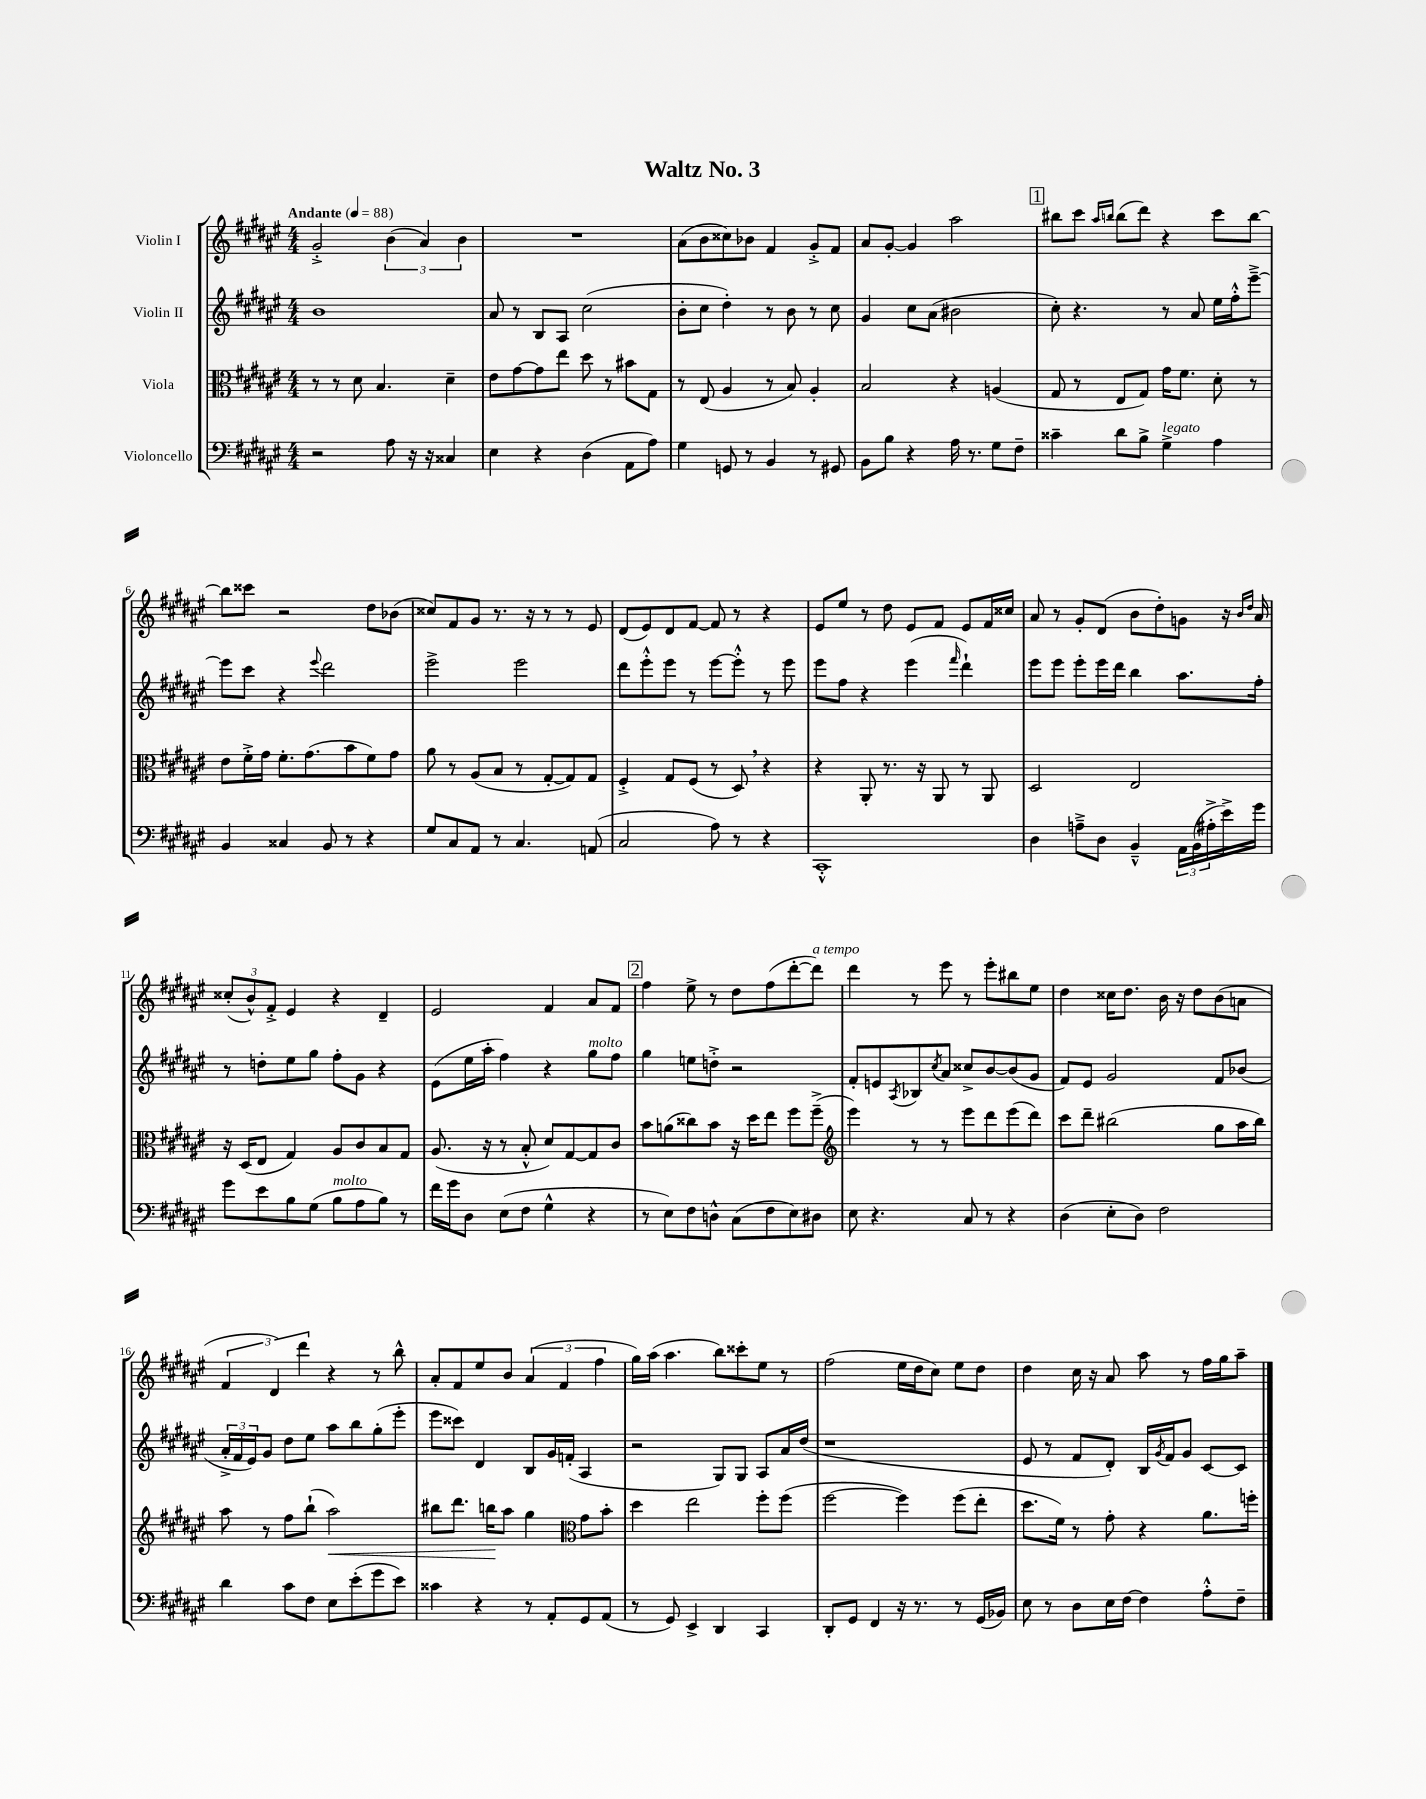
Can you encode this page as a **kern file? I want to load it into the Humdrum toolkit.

**kern	**kern	**kern	**kern
*staff4	*staff3	*staff2	*staff1
*clefF4	*clefC3	*clefG2	*clefG2
*k[f#c#g#d#a#e#]	*k[f#c#g#d#a#e#]	*k[f#c#g#d#a#e#]	*k[f#c#g#d#a#e#]
*M4/4	*M4/4	*M4/4	*M4/4
*MM88	*MM88	*MM88	*MM88
2r	8r	1b	2g#'^
.	8r	.	.
.	8d#	.	.
.	4.B	.	.
8A#	.	.	(6b
16r	.	.	.
.	.	.	6a#)
16r	.	.	.
4C##	4d#~	.	.
.	.	.	6b
=	=	=	=
4E#	8e#	8a#	1r
.	[8g#	8r	.
4r	8g#]	8B	.
.	8ee#	8A#	.
(4D#	8dd#	(2cc#	.
.	8r	.	.
8AA#	8b#	.	.
8A#)	8G#	.	.
=	=	=	=
4G#	8r	8b'	(8a#
.	(8E#	8cc#	8b
8GG	4A#	4dd#')	8cc##)
8r	.	.	8b-
4BB	8r	8r	4f#
.	8B)	8b	.
8r	4A#'	8r	8g#'^
8GG#	.	8cc#	8f#
=	=	=	=
8BB	2B	4g#	8a#
8B	.	.	[8g#'
4r	.	8cc#	4g#]
.	.	(8a#	.
16A#	4r	2b#	2aa#
8.r	.	.	.
8G#	(4A	.	.
8F#~	.	.	.
=	=	=	=
4c##~	8G#	8cc#')	8bb#
.	8r	4.r	8ccc#
.	.	.	16qqaa#
.	.	.	16qqbb
8d#	8E#	.	(8bb
8B^	8G#)	.	8ddd#)
4G#^	16g#	8r	4r
.	8.f#	.	.
.	.	8a#	.
4A#	8d#'	16ee#	8ccc#
.	.	16ff#'^^	.
.	8r	[8eee#~^	[8bb
=	=	=	=
4BB	8e#	8eee#]	8bb]
.	16f#'^	8ccc#	8ccc##
.	16g#	.	.
4C##	8.f#'	4r	2r
.	(8.g#	.	.
.	.	8qqeee#	.
8BB	.	2ddd#	.
8r	8b	.	.
4r	8f#)	.	8dd#
.	8g#	.	(8b-
=	=	=	=
8G#	8a#	2eee#^	8cc##)
8C#	8r	.	8f#
8AA#	(8A#	.	8g#
8r	8B	.	8.r
4.C#	8r	2eee#	.
.	.	.	16r
.	[8G#'	.	8r
.	8G#])	.	8r
(8AA	8G#	.	8e#
=	=	=	=
2C#	4F#'^	8ddd#	(8d#
.	.	8eee#'^^	8e#)
.	8G#	8eee#	8d#
.	(8F#	8r	[8f#
8A#)	8r	[8eee#	8f#]
8r	8D#)	8eee#'^^]	8r
4r	4r	8r	4r
.	.	8eee#	.
=	=	=	=
1CC#'^^	4r	8eee#	8e#
.	.	8ff#	8ee#
.	8AA#'	4r	8r
.	8.r	.	8dd#
.	.	(4eee#	8e#
.	16r	.	.
.	8AA#	.	8f#
.	.	16qqfff#	.
.	8r	4ddd#`)	8e#
.	8AA#	.	16f#
.	.	.	16cc##
=	=	=	=
4D#	2D#	8eee#	8a#
.	.	8eee#	8r
8A~^	.	8eee#'	8g#'
8D#	.	16eee#	(8d#
.	.	16ddd#	.
4BB~^^	2E#	4bb	8b
.	.	.	8dd#')
24AA#	.	8.aa#	8g
(24BB	.	.	.
24A#'^	.	.	.
16e#^)	.	.	16r
.	.	.	16qqb
.	.	.	16qqdd#
16g#	.	16ff#'	16a#
=	=	=	=
8g#	16r	8r	(12cc##'
.	(16D#	.	.
.	.	.	12b^^)
8e#	8E#	8dd'	.
.	.	.	12f#'^
8B	4G#)	8ee#	4e#
(8G#	.	8gg#	.
8B	8A#	8ff#'	4r
8A#	8c#	8g#	.
8B)	8B	4r	4d#~
8r	8G#	.	.
=	=	=	=
16f#	(8.A#	(8e#	2e#
16g#	.	.	.
8D#	.	16ee#	.
.	16r	16aa#'	.
(8E#	8r	4ff#)	.
8F#	8B'^^	.	.
4G#^^	8d#)	4r	4f#
.	[8G#	.	.
4r	8G#]	8gg#	8a#
.	8c#	8ff#	8f#
=	=	=	=
8r	8b	4gg#	4ff#
8E#)	(8a	.	.
8F#	8cc##)	8ee	8ee#^
8D^^	8b	8dd'^	8r
(8C#	16r	2r	8dd#
.	16dd#	.	.
8F#	8ee#	.	(8ff#
8E#)	8ff#	.	[8ddd#'
8D#	(8ff#~^	.	8ddd#])
=	=	=	=
*	*clefG2	*	*
8E#	4eee#)	8f#'	4ddd#
4.r	.	8e	.
.	.	8qA#	.
.	8r	8B-	8r
.	.	8qcc#	.
.	8r	8a#	8eee#
8C#	8eee#	8cc##^	8r
8r	8ddd#	[8b	8eee#'
4r	(8eee#	(8b]	8bb#
.	8ddd#)	8g#	8ee#
=	=	=	=
(4D#	8ccc#	8f#)	4dd#
.	8ddd#~	8e#	.
8E#'	(2bb#	2g#	16cc##
.	.	.	8.dd#
8D#)	.	.	.
2F#	.	.	16b
.	.	.	16r
.	.	.	8dd#
.	8gg#	8f#	(8b
.	16aa#	(8b-	8a
.	16bb#)	.	.
=	=	=	=
4d#	8aa#	24a#'^	6f#
.	.	24f#	.
.	.	24e#)	.
.	8r	8g#	.
.	.	.	6d#)
8c#	8ff#	8dd#	.
.	.	.	6ddd#
8F#	(8bb`	8ee#	.
8E#	2aa#)	8aa#	4r
(8e#'	.	8bb	.
8g#	.	(8gg#'	8r
8e#)	.	8eee#'	8bb^^
=	=	=	=
4c##	8bb#	8eee#	8a#'
.	8.ddd#	8ccc##)	8f#
4r	.	4d#	8ee#
.	16bb	.	.
.	8aa#	.	8b
8r	4gg#	8B	(6a#
8AA#'	.	16g#	.
.	.	.	6f#
.	.	(16f'	.
*	*clefC3	*	*
8GG#	8g#	4A#	.
.	.	.	6ff#
(8AA#	8b'	.	.
=	=	=	=
8r	4dd#	2r	16gg#)
.	.	.	(16aa#
8GG#)	.	.	4.aa#
4EE#^	2ee#	.	.
4DD#	.	8G#)	8bb)
.	.	8G#	8ccc##'
4CC#	8ff#'	8A#	8ee#
.	(8ff#	16a#	8r
.	.	(16dd#	.
=	=	=	=
8DD#'	[2ff#	1r	(2ff#
8GG#	.	.	.
4FF#	.	.	.
16r	4ff#])	.	16ee#
8.r	.	.	16dd#
.	.	.	8cc#)
8r	(8ff#	.	8ee#
(16GG#	8ee#'	.	8dd#
16BB-)	.	.	.
=	=	=	=
8E#	8.dd#	8e#	4dd#
8r	.	8r	.
.	16f#)	.	.
8D#	8r	8f#	16cc#
.	.	.	16r
16E#	8g#'	8d#')	8a#
[16F#	.	.	.
4F#]	4r	16B	8aa#
.	.	8qg#	.
.	.	16f#	.
.	.	8g#	8r
8A#'^^	8.a#	[8c#	16ff#
.	.	.	16gg#
8F#~	.	8c#]	8aa#~
.	16ff'	.	.
==	==	==	==
*-	*-	*-	*-
